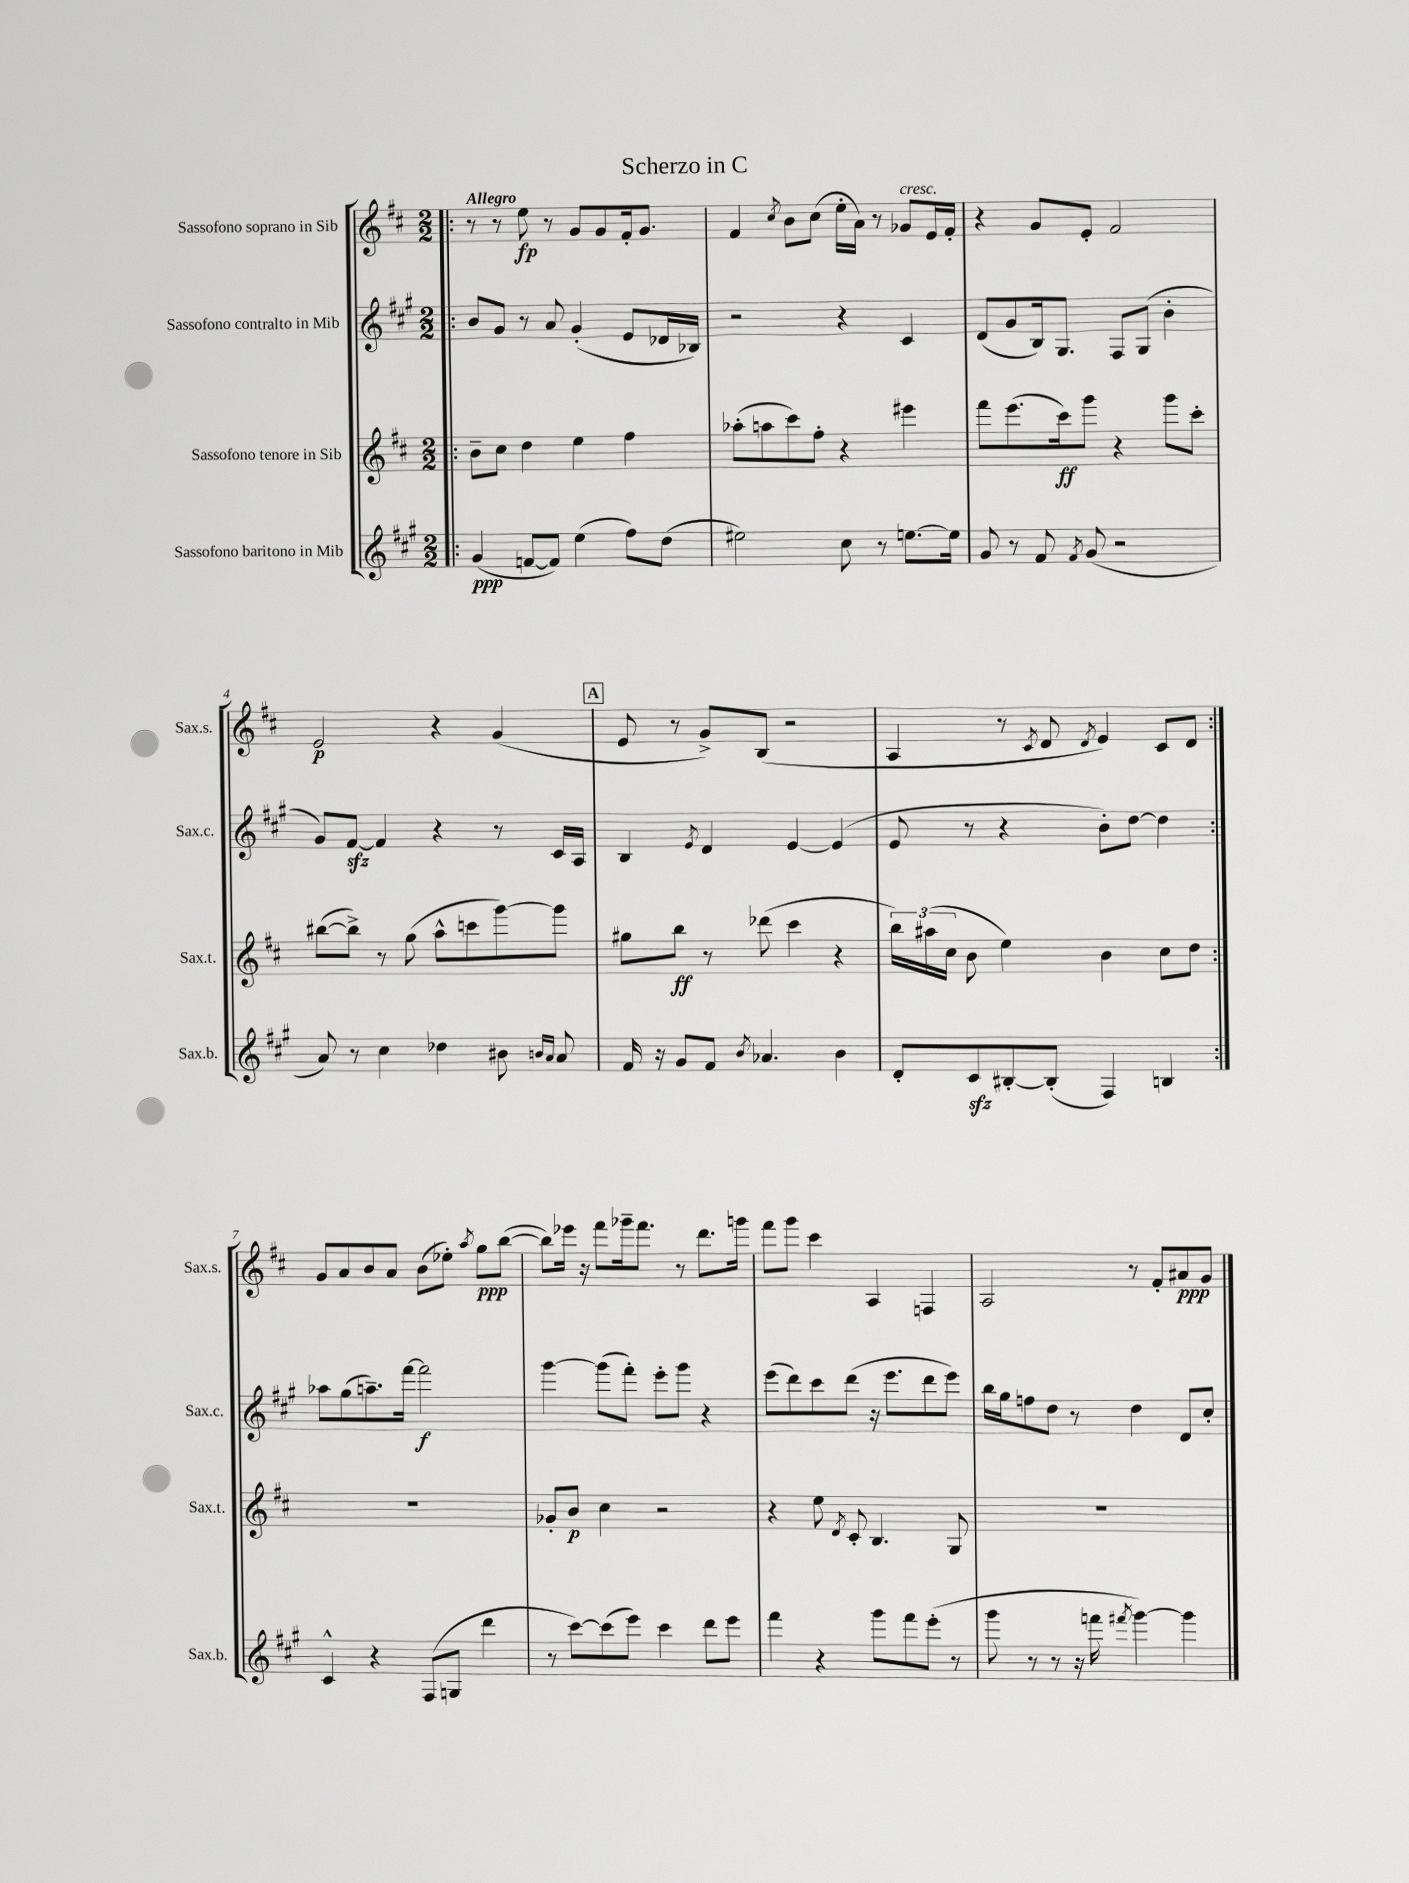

**kern	**dynam	**kern	**dynam	**kern	**dynam	**kern	**dynam
*part4	*part4	*part3	*part3	*part2	*part2	*part1	*part1
*staff4	*staff4	*staff3	*staff3	*staff2	*staff2	*staff1	*staff1
*I"Sassofono baritono in Mib	*	*I"Sassofono tenore in Sib	*	*I"Sassofono contralto in Mib	*	*I"Sassofono soprano in Sib	*
*I'Sax.b.	*	*I'Sax.t.	*	*I'Sax.c.	*	*I'Sax.s.	*
*clefG2	*	*clefG2	*	*clefG2	*	*clefG2	*
*k[f#c#g#]	*	*k[f#c#]	*	*k[f#c#g#]	*	*k[f#c#]	*
*M2/2	*	*M2/2	*	*M2/2	*	*M2/2	*
=1!|:	=1!|:	=1!|:	=1!|:	=1!|:	=1!|:	=1!|:	=1!|:
!	!	!	!	!	!	!LO:TX:a:B:t=Allegro	!
(4g#/	ppp	8b~\L	.	8b/L	.	8r	.
.	.	8cc#\J	.	8g#/J	.	8r	.
[8fn/L	.	4dd\	.	8r	.	8ee\	fp
8f/J])	.	.	.	8a/	.	8r	.
(4ee\	.	4ee\	.	(4g#'/	.	8g/L	.
.	.	.	.	.	.	8g/	.
8ff#\L)	.	4ff#\	.	8e/L	.	16f#'/k	.
.	.	.	.	.	.	8.g/J	.
(8dd\J	.	.	.	16d-X/L	.	.	.
.	.	.	.	16B-X/JJ)	.	.	.
=2	=2	=2	=2	=2	=2	=2	=2
2ee#X\)	.	(8aa-X'\L	.	2r	.	4f#/	.
.	.	8aan\	.	.	.	.	.
.	.	.	.	.	.	8qcc#/	.
.	.	8ccc#\)	.	.	.	8b\L	.
.	.	8ff#'\J	.	.	.	(8cc#\J	.
8cc#\	.	4r	.	4r	.	16ee'\LL	.
.	.	.	.	.	.	16a\JJ)	.
8r	.	.	.	.	.	8r	.
!	!	!	!	!	!	!LO:TX:a:i:t=cresc.	!
[8.een\L	.	4eee#X\	.	4c#/	.	8g-X/L	.
.	.	.	.	.	.	16e/L	.
16ee\Jk]	.	.	.	.	.	16f#'/JJ	.
=3	=3	=3	=3	=3	=3	=3	=3
8g#/	.	8fff#\L	.	(8d/L	.	4r	.
8r	.	(8.eee\	.	8g#/	.	.	.
8f#/	.	.	.	16B/k)	.	8g/L	.
.	.	16ccc#\k)	ff	8.G#/J	.	.	.
8qf#/	.	.	.	.	.	.	.
(8g#/	.	8ggg\J	.	.	.	8e'/J	.
2r	.	4r	.	8F#/L	.	2f#/	.
.	.	.	.	(8G#/J	.	.	.
.	.	8ggg\L	.	4b'\	.	.	.
.	.	8ccc#'\J	.	.	.	.	.
!!LO:LB:g=z
=4	=4	=4	=4	=4	=4	=4	=4
8a/)	.	([8bb#X\L	.	8g#/L)	.	2e/	p
8r	.	8bb#^\J])	.	[8f#zz/J	.	.	.
4cc#\	.	8r	.	4f#/]	.	.	.
.	.	(8gg\	.	.	.	.	.
4dd-X\	.	8aa^^\L	.	4r	.	4r	.
.	.	8cccn\	.	.	.	.	.
8b#X\	.	[8ggg\)	.	8r	.	(4g/	.
16qqbn/LL	.	.	.	.	.	.	.
16qqa/JJ	.	.	.	.	.	.	.
8a/	.	8ggg\J]	.	16c#/LL	.	.	.
.	.	.	.	16A/JJ	.	.	.
!!LO:REH:place=s1:t=A
=5	=5	=5	=5	=5	=5	=5	=5
16f#/	.	8gg#X\L	.	4B/	.	8e/	.
16r	.	.	.	.	.	.	.
8g#/L	.	8bb\J	ff	.	.	8r	.
.	.	.	.	8qe/	.	.	.
8f#/J	.	8r	.	4d/	.	8g^/L)	.
8qb/	.	.	.	.	.	.	.
4.a-X/	.	(8ddd-X\	.	.	.	(8B/J	.
.	.	4ccc#\	.	[4e/	.	2r	.
4b\	.	4r	.	(4e/]	.	.	.
=6	=6	=6	=6	=6	=6	=6	=6
8d'/L	.	24bb\LL)	.	8e/	.	4A/	.
.	.	(24aa#X\	.	.	.	.	.
.	.	24cc#\JJ	.	.	.	.	.
8c#zz/	.	8b\	.	8r	.	.	.
[8B#X'/	.	4ee\)	.	4r	.	8r	.
.	.	.	.	.	.	8qc#/	.
(8B#'/J]	.	.	.	.	.	8d/	.
.	.	.	.	.	.	8qd/	.
4F#/)	.	4b\	.	8b'\L)	.	4e/)	.
.	.	.	.	[8dd\J	.	.	.
4Bn/	.	8cc#\L	.	4dd\]	.	8c#/L	.
.	.	8dd\J	.	.	.	8d/J	.
!!LO:LB:g=z
=7:|!	=7:|!	=7:|!	=7:|!	=7:|!	=7:|!	=7:|!	=7:|!
4c#^^/	.	1r	.	8aa-X\L	.	8g/L	.
.	.	.	.	(8gg#\	.	8a/	.
4r	.	.	.	8.aan~\)	.	8b/	.
.	.	.	.	.	.	8a/J	.
.	.	.	.	[16fff#\Jk	.	.	.
(8F#/L	.	.	.	2fff#\]	f	(8b\L	.
8Gn/J	.	.	.	.	.	8ee-X'\J)	.
.	.	.	.	.	.	8qaa/	.
4ddd\	.	.	.	.	.	8gg\L	ppp
.	.	.	.	.	.	([8bb\J	.
=8	=8	=8	=8	=8	=8	=8	=8
8r	.	8g-X'/L	.	[4ggg#\	.	8bb\L])	.
[8ccc#\L)	.	8b/J	p	.	.	16eee-X\Jk	.
.	.	.	.	.	.	16r	.
(8ccc#\]	.	4cc#\	.	(8ggg#\L]	.	8fff#\L	.
8eee\J)	.	.	.	8fff#'\J)	.	16ggg-X~\k	.
.	.	.	.	.	.	8.fff#\J	.
4ccc#\	.	2r	.	8eee'\L	.	.	.
.	.	.	.	8ggg#\J	.	8r	.
8ddd\L	.	.	.	4r	.	8.ddd\L	.
8eee\J	.	.	.	.	.	.	.
.	.	.	.	.	.	16gggn\Jk	.
=9	=9	=9	=9	=9	=9	=9	=9
4fff#\	.	4r	.	(8eee\L	.	8fff#\L	.
.	.	.	.	8ddd\)	.	8ggg\J	.
4r	.	8ee\	.	8ccc#\	.	4ccc#\	.
.	.	8qd/	.	.	.	.	.
.	.	8c#'/	.	(8ddd\J	.	.	.
8ggg#\L	.	4.B/	.	16r	.	4A/	.
.	.	.	.	8.eee\L	.	.	.
8fff#\	.	.	.	.	.	.	.
(8eee'\J	.	.	.	8ddd\	.	4Fn/	.
8r	.	8G/	.	8eee\J)	.	.	.
=10	=10	=10	=10	=10	=10	=10	=10
8ggg#\	.	1r	.	16bb\LL	.	2A/	.
.	.	.	.	16gg#\J	.	.	.
8r	.	.	.	8ffn\	.	.	.
8r	.	.	.	8dd\J	.	.	.
16r	.	.	.	8r	.	.	.
16fffn\	.	.	.	.	.	.	.
8qfff#X/	.	.	.	.	.	.	.
[4ggg#\)	.	.	.	4dd\	.	8r	.
.	.	.	.	.	.	8f#'/L	.
4ggg#\]	.	.	.	8d/L	.	8a#X/	ppp
.	.	.	.	8cc#'/J	.	8g/J	.
==	==	==	==	==	==	==	==
*-	*-	*-	*-	*-	*-	*-	*-
